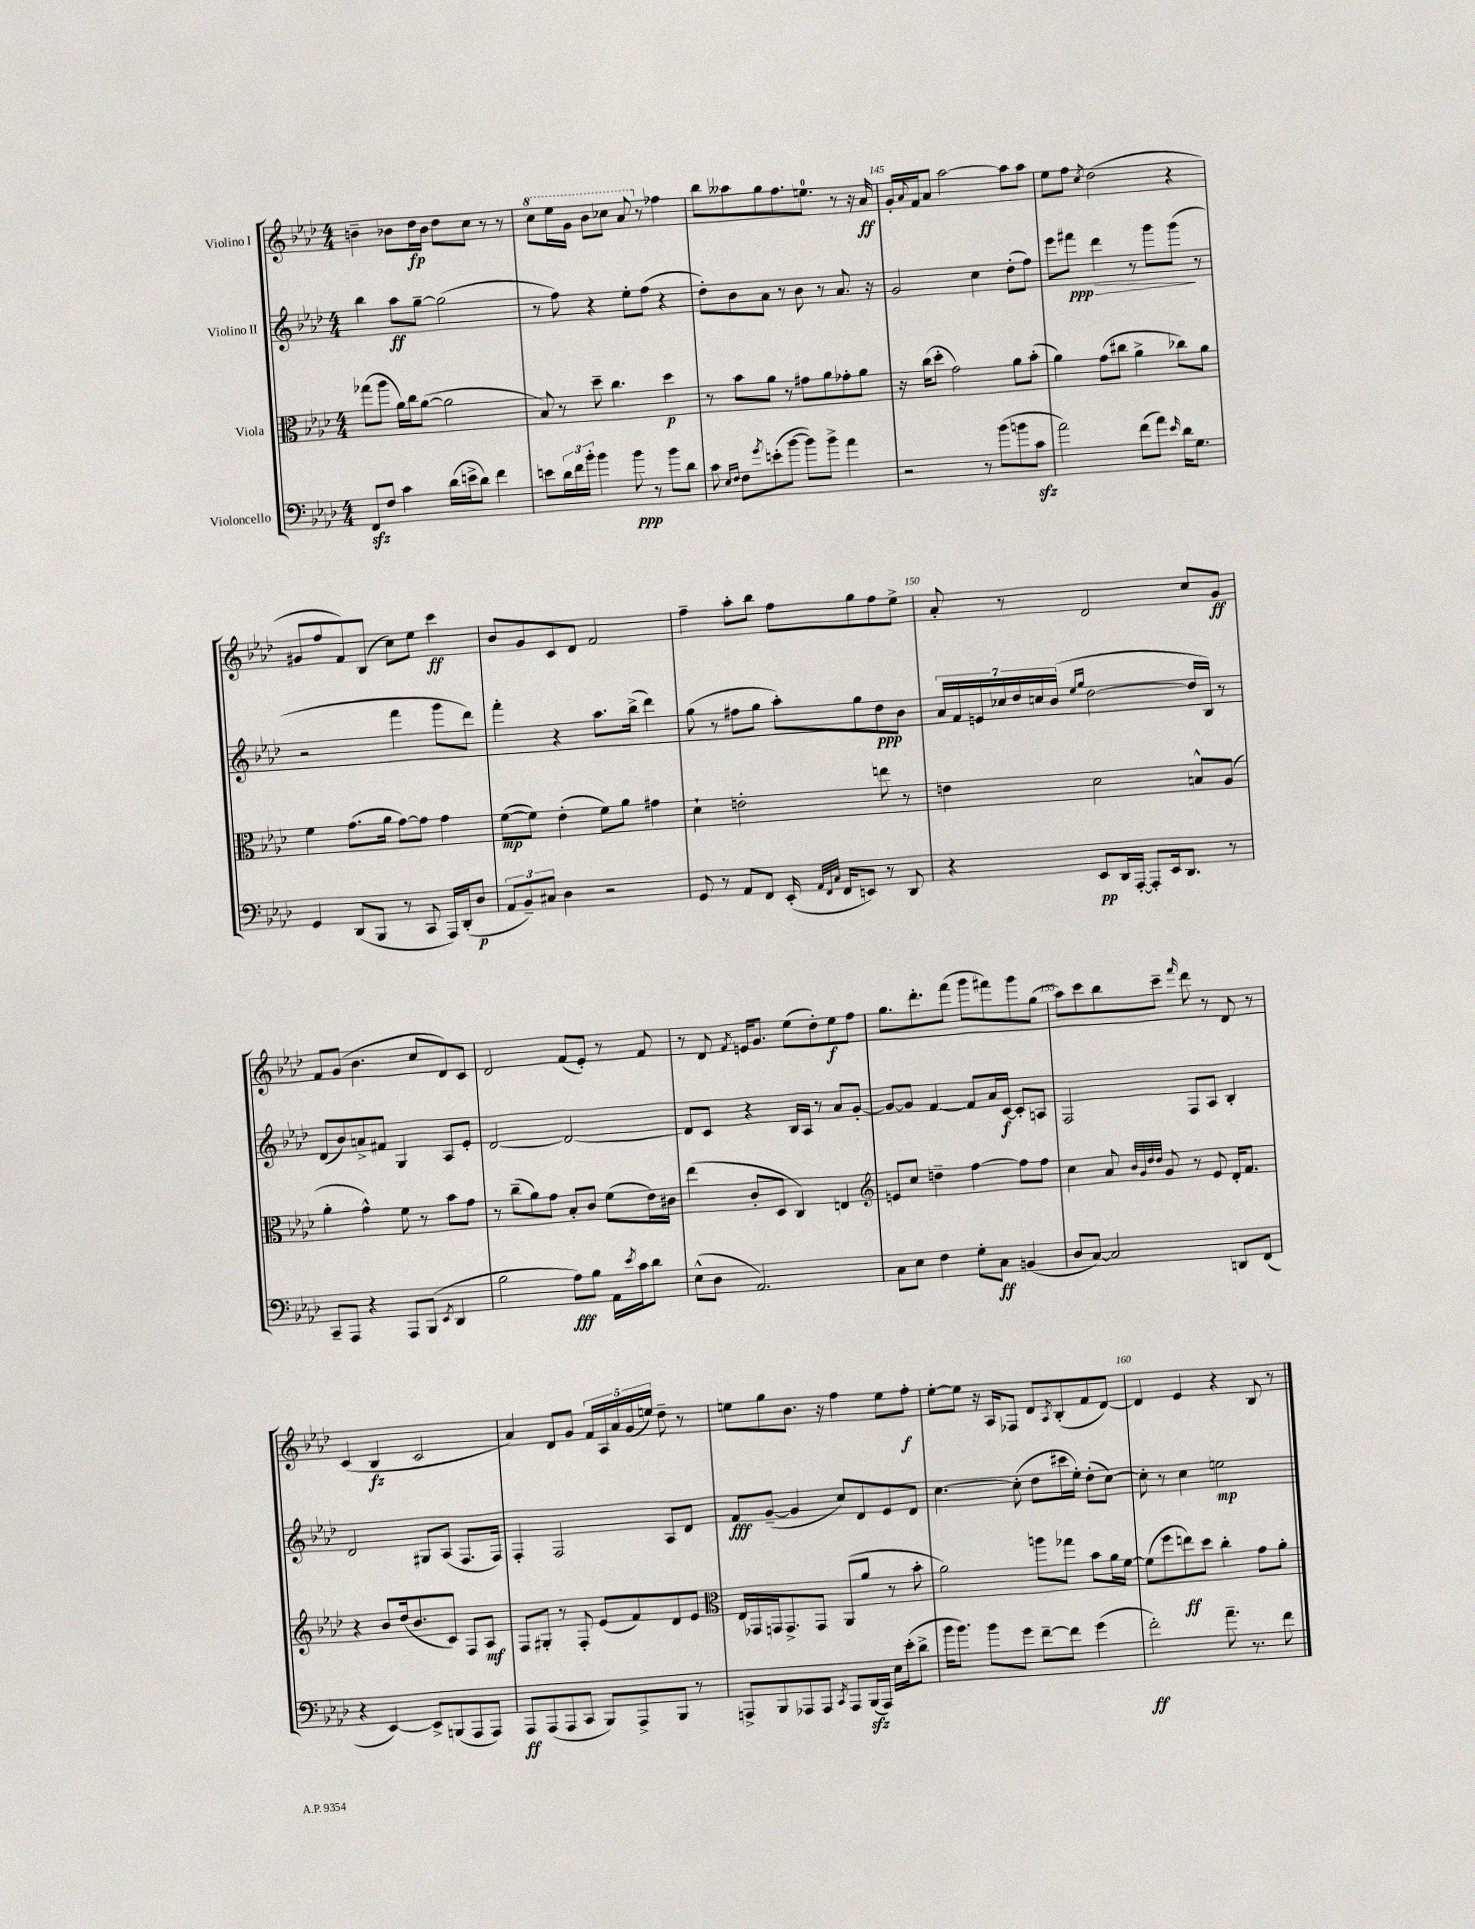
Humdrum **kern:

**kern	**dynam	**kern	**dynam	**kern	**dynam	**kern	**dynam
*part4	*part4	*part3	*part3	*part2	*part2	*part1	*part1
*staff4	*staff4	*staff3	*staff3	*staff2	*staff2	*staff1	*staff1
*I"Violoncello	*	*I"Viola	*	*I"Violino II	*	*I"Violino I	*
*clefF4	*	*clefC3	*	*clefG2	*	*clefG2	*
*k[b-e-a-d-]	*	*k[b-e-a-d-]	*	*k[b-e-a-d-]	*	*k[b-e-a-d-]	*
*M4/4	*	*M4/4	*	*M4/4	*	*M4/4	*
=142	=142	=142	=142	=142	=142	=142	=142
8FFzz/L	.	(8gg-X\L	.	4bb-\	.	4bn~\	.
8F/J	.	8aa-\J	.	.	.	.	.
4c\	.	16a-\LL)	.	8aa-\L	ff	8b-X\L	.
.	.	16cc\J	.	.	.	.	.
.	.	([8a-\J	.	[8gg~\J	.	16dd-\L	fp
.	.	.	.	.	.	16b-\JJ	.
(16d-\LL	.	2a-\]	.	(2gg\]	.	8dd-\L	.
16en^\J	.	.	.	.	.	.	.
8d-\J)	.	.	.	.	.	8cc\J	.
4f\	.	.	.	.	.	8r	.
.	.	.	.	.	.	8r	.
=143	=143	=143	=143	=143	=143	=143	=143
*	*	*	*	*	*	*8va	*
8en\L	.	8B-/)	.	8r	.	8ccc\L	.
24d-\L	.	8r	.	8ff\)	.	16eee-\L	.
24f\	.	.	.	.	.	.	.
.	.	.	.	.	.	16gg\JJ	.
24b-'\JJ	.	.	.	.	.	.	.
4b-\	.	8dd-~\	.	4r	.	8bb-\L	.
.	.	4.cc\	.	.	.	8ccc-X\J	.
8b-\	ppp	.	.	8ee-'\L	.	8aa-/	.
*	*	*	*	*	*	*X8va	*
8r	.	.	.	(8ff\J	.	8r	.
8b-\L	.	4dd-\	p	4r	.	4ff-X\	.
8d-\J	.	.	.	.	.	.	.
=144	=144	=144	=144	=144	=144	=144	=144
8c\	.	8r	.	8dd-'\L)	.	8bb-\L	.
16qqE-/LL	.	.	.	.	.	.	.
16qqF/JJ	.	.	.	.	.	.	.
8F\L	.	8b-\L	.	8b-\	.	8aa--X\	.
8qg/	.	.	.	.	.	.	.
(8en'\	.	8a-\J	.	8a-\J	.	8gg\	.
[8b-\J	.	8r	.	8r	.	8.ff\	.
8b-\L])	.	8g#X\L	.	8b-\	.	.	.
.	.	.	.	.	.	8.een\J	.
8b-^\J	.	8a-\	.	8r	.	.	.
4a-\	.	8g-X'\	.	8.a-/	.	8r	.
.	.	8a-\J	.	.	.	16r	.
.	.	.	.	16r	.	16a-/	ff
=145	=145	=145	=145	=145	=145	=145	=145
2r	.	16r	.	2g/	.	16g'/LL	.
.	.	.	.	.	.	8qqa-/	.
.	.	(16cc\KL	.	.	.	16f/J	.
.	.	8dd-'\J	.	.	.	8a-/J	.
.	.	2g\)	.	.	.	[2aa-\	.
8r	.	.	.	4cc\	.	.	.
(8b-\L	.	.	.	.	.	.	.
8bn\	.	8a-\L	.	(8dd-'\L	.	8aa-\L]	.
8czz\J	.	(8b-'\J	.	8ff\J)	.	8aa-\J	.
=146	=146	=146	=146	=146	=146	=146	=146
2a-\)	.	4a-\)	.	8eee-\L	.	8ee-\L	.
.	.	.	.	8fff#X\J	ppp	8ff\J	.
.	.	.	.	.	.	8qcc/	.
!	!	!	!	!	!LO:HP:b	!	!
.	.	(8g\L	.	4ddd-\	>	(2dd-\	.
.	.	8cc#X\J	.	.	.	.	.
(8f\L	.	4a-^\	.	8r	.	.	.
8a-\J)	.	.	.	8ggg\L	.	.	.
16qqe-/	.	.	.	.	.	.	.
16d-\KL	.	8cc-X\L)	.	(8ggg\J	.	4r	.
8.G\J	.	.	.	.	.	.	.
.	.	8a-\J	.	8r	]	.	.
!!LO:LB:g=z
=147	=147	=147	=147	=147	=147	=147	=147
4GG/	.	4f\	.	2r	.	8g#X/L	.
.	.	.	.	.	.	8ff/	.
(8DD-/L	.	(8.g\L	.	.	.	8f/)	.
8BBB-/J	.	.	.	.	.	(8B-/J	.
.	.	16a-\Jk	.	.	.	.	.
8r	.	[8g\L)	.	4fff\	.	8cc\L)	.
8CC/	.	8g\J]	.	.	.	8ee-\J	.
16AAA-/LL)	.	4g\	.	8ggg\L	.	4ccc\	ff
(16DD-'/J	.	.	.	.	.	.	.
8D-/J	p	.	.	8ddd-\J)	.	.	.
=148	=148	=148	=148	=148	=148	=148	=148
12AA-/L	.	([8f\L	mp	4fff'\	.	8b-/L	.
12BB-~/)	.	.	.	.	.	.	.
.	.	8f\J])	.	.	.	8g/	.
12C#X/J	.	.	.	.	.	.	.
4D-\	.	(4e-'\	.	4r	.	8c/	.
.	.	.	.	.	.	8d-/J	.
2r	.	8f\L)	.	8.aa-\L	.	2f/	.
.	.	8a-\J	.	.	.	.	.
.	.	.	.	(16bb-^\Jk	.	.	.
.	.	4g#X\	.	4ddd-\)	.	.	.
=149	=149	=149	=149	=149	=149	=149	=149
8GG/	.	4d-`\	.	(8gg\	.	4ff~\	.
8r	.	.	.	8r	.	.	.
8AA-/L	.	2en'\	.	8ff#X\L	.	8aa-'\L	.
8FF/J	.	.	.	8gg\J	.	8bb-\J	.
(16EE-'/	.	.	.	8aa-'\L)	.	8ff\L	.
32qqAA-/LLL	.	.	.	.	.	.	.
32qqFF/	.	.	.	.	.	.	.
32qqC/JJJ	.	.	.	.	.	.	.
16FF/KL	.	.	.	.	.	.	.
8EEn/J)	.	.	.	8gg\	.	8gg\	.
8r	.	8een\	.	8dd-\	ppp	8ff\	.
8DD-/	.	8r	.	8b-\J	.	8ee-^\J	.
=150	=150	=150	=150	=150	=150	=150	=150
4r	.	4en\	.	28a-/LL	.	8a-'/	.
.	.	.	.	28f/	.	.	.
.	.	.	.	28en/	.	.	.
.	.	.	.	28cc-X/	.	.	.
.	.	.	.	.	.	8r	.
.	.	.	.	28dd-/	.	.	.
.	.	.	.	28ccn/	.	.	.
.	.	.	.	(28b-/JJ	.	.	.
.	.	.	.	16qqee-/LL	.	.	.
.	.	.	.	16qqgg/JJ	.	.	.
8EE-/L	pp	2d-\	.	[2dd-\	.	2d-/	.
16DD-/L	.	.	.	.	.	.	.
[16AAA-'/JJ	.	.	.	.	.	.	.
8AAA-'/L]	.	.	.	.	.	.	.
16EE-/k	.	.	.	.	.	.	.
8.DD-/J	.	.	.	.	.	.	.
.	.	8Bn^^/L	.	16dd-/LL]	.	8cc/L	.
.	.	.	.	16B-/JJ)	.	.	.
8r	.	(8A-/J	.	8r	.	8g/J	ff
!!LO:LB:g=z
=151	=151	=151	=151	=151	=151	=151	=151
8CC~/L	.	4a-'\	.	(8d-/L	.	8f/L	.
8AAA-/J	.	.	.	8b-/)	.	(8g/J	.
4r	.	4g^^\)	.	8an^/	.	4.b-\	.
.	.	.	.	8f#X/J	.	.	.
8AAA-/L	.	8f\	.	4G/	.	.	.
(8BBB-/J	.	8r	.	.	.	8cc/L	.
8qEE-/	.	.	.	.	.	.	.
4DD-/	.	8b-\L	.	8A-/L	.	8d-/)	.
.	.	8g\J	.	8e-'/J	.	8c/J	.
=152	=152	=152	=152	=152	=152	=152	=152
2B-\	.	8r	.	[2d-/	.	2d-/	.
.	.	(8cc~\L	.	.	.	.	.
.	.	8a-\)	.	.	.	.	.
.	.	8g\J	.	.	.	.	.
8A-\L)	fff	8B-'/L	.	2d-/_	.	(8f/L	.
8B-\J	.	8c/J	.	.	.	8e-'/J)	.
16AA-\LL	.	(8f\L	.	.	.	8r	.
8qe-/	.	.	.	.	.	.	.
16c\J	.	.	.	.	.	.	.
8d-\J	.	16e-\L)	.	.	.	8f/	.
.	.	16c#X\JJ	.	.	.	.	.
=153	=153	=153	=153	=153	=153	=153	=153
(8E-^^\L	.	(4ee-\	.	8d-/L]	.	8r	.
8D-\J	.	.	.	8c/J	.	8d-/	.
.	.	.	.	.	.	8qf/	.
2.AA-/)	.	8c'/L	.	4r	.	16en/KL	.
.	.	.	.	.	.	8.g/J	.
.	.	8D-/J	.	.	.	.	.
.	.	4C/)	.	16B-/LL	.	(8ee-\L	.
.	.	.	.	16A-/JJ	.	.	.
.	.	.	.	8r	.	8dd-'\)	.
.	.	4En/	.	8a-/L	.	8ee-\	f
.	.	.	.	[8g'/J	.	8ff\J	.
=154	=154	=154	=154	=154	=154	=154	=154
*	*	*clefG2	*	*	*	*	*
8C\L	.	8en/L	.	8g/L_	.	8.gg\L	.
8E-\J	.	8cc/J	.	8g/J]	.	.	.
.	.	.	.	.	.	8.ddd-'\	.
4F\	.	4ddn~\	.	[4f/	.	.	.
.	.	.	.	.	.	(8fff\J	.
8G'\L	.	[4ff\	.	8f/L]	.	8ggg\L	.
8C\J	ff	.	.	16a-/L	.	8fff#X\)	.
.	.	.	.	[16c/JJ	f	.	.
(4BBn/	.	8ff\L]	.	8c'/L]	.	8ggg\	.
.	.	8ff\J	.	8An/J	.	(8gg\J	.
=155	=155	=155	=155	=155	=155	=155	=155
8D-/L	.	4cc\	.	2F/	.	8aa-\L)	.
[8C/J)	.	.	.	.	.	8ccc\	.
2C/]	.	8a-/	.	.	.	8bb-\	.
.	.	32qqb-/LLL	.	.	.	.	.
.	.	32qqg/	.	.	.	.	.
.	.	32qqdd-/	.	.	.	.	.
.	.	32qqdd-/JJJ	.	.	.	.	.
.	.	8g/	.	.	.	8ccc~\J	.
.	.	.	.	.	.	16qqfff/	.
.	.	8r	.	8F/L	.	8ddd-\	.
.	.	8e-/	.	8A-/J	.	8r	.
8DDn/L	.	16d-'/KL	.	4B-'/	.	8d-/	.
.	.	8.f/J	.	.	.	.	.
(8FF/J	.	.	.	.	.	8r	.
!!LO:LB:g=z
=156	=156	=156	=156	=156	=156	=156	=156
4r	.	4r	.	2d-/	.	(4c/	.
[4EE-/)	.	8b-/L	.	.	.	4B-/	fz
.	.	(16dd-/k	.	.	.	.	.
.	.	8.b-/	.	.	.	.	.
8EE-^/L]	.	.	.	8G#X/L	.	2c/	.
(8BBBn/	.	8c/J)	.	(8A-/J	.	.	.
8AAA-/	.	8F/L	.	8.F/L	.	.	.
8AAA-/J)	.	8A-/J	mf	.	.	.	.
.	.	.	.	16F/Jk)	.	.	.
=157	=157	=157	=157	=157	=157	=157	=157
8AAA-/L	ff	8F/L	.	4F'/	.	4a-/)	.
(8AAA-/	.	8G#X'/J	.	.	.	.	.
8AAA-/	.	8r	.	2F/	.	8d-/L	.
8CC/J	.	8F'/	.	.	.	8g/J	.
8BBB-/L)	.	(8e-/L	.	.	.	20f/LL	.
.	.	.	.	.	.	20A-/	.
.	.	.	.	.	.	20a-/	.
8AAA-^/	.	8f/)	.	.	.	.	.
.	.	.	.	.	.	(20g/	.
.	.	.	.	.	.	20een/JJ)	.
8BBB-/J	.	8d-/	.	8A-/L	.	8dd-~\	.
8r	.	8e-/J	.	8d-/J	.	8r	.
=158	=158	=158	=158	=158	=158	=158	=158
*	*	*clefC3	*	*	*	*	*
8AAAn^/L	.	16E-/LL	.	8f/L	fff	8een\L	.
.	.	16GG-X/	.	.	.	.	.
8BBB-/	.	16GGn/J	.	([8g~/J	.	8gg\	.
.	.	8.GG^/	.	.	.	.	.
8AAA-X/	.	.	.	4g/]	.	8.b-\J	.
8AAA-/J	.	8GG/J	.	.	.	.	.
.	.	.	.	.	.	16r	.
8qCC/	.	.	.	.	.	.	.
8AAA-/L	.	(8AA-/L	.	8cc/L)	.	4ff\	.
(16BBB-zz/L	.	8a-/J	.	8d-/	.	.	.
16AAA-/JJ)	.	.	.	.	.	.	.
16E-\LL	.	8r	.	8e-/	.	8ee\L	.
(16e-'\J	.	.	.	.	.	.	.
8d-^\J	.	8b-'\	.	8d-/J	.	8ff'\J	f
=159	=159	=159	=159	=159	=159	=159	=159
16b-\KL	.	2a-\)	.	[4.cc\	.	[8ee-'\L	.
8.b-\J)	.	.	.	.	.	.	.
.	.	.	.	.	.	8ee-\J]	.
8b-\L	.	.	.	.	.	16r	.
.	.	.	.	.	.	16A-/KL	.
8g\J	.	.	.	(8cc'\]	.	8F-X/J	.
[8f~\L	.	8aan\L	.	8dd-\L	.	8d-/L	.
.	.	.	.	.	.	8qA-/	.
8f\J]	.	8gg-X\J	.	16ccc#X\L	.	(8B-'/	.
.	.	.	.	16ee-'\JJ)	.	.	.
(4g\	.	8b-\L	.	(8dd-'\L	.	8f/	.
.	.	16a-\L	.	[8cc\J)	.	[8d-/J)	.
.	.	[16f\JJ	.	.	.	.	.
=160	=160	=160	=160	=160	=160	=160	=160
2f'\)	ff	(8f\L]	.	8cc'\]	.	4d-/]	.
.	.	8ff\	.	8r	.	.	.
.	.	8een\)	ff	4cc\	.	4e-/	.
.	.	8dd-\J	.	.	.	.	.
8.a-~\	.	4cc'\	.	2een\	mp	4r	.
8.r	.	.	.	.	.	.	.
.	.	8g\L	.	.	.	8B-/	.
8f\	.	8a-'\J	.	.	.	8r	.
==	==	==	==	==	==	==	==
*-	*-	*-	*-	*-	*-	*-	*-
